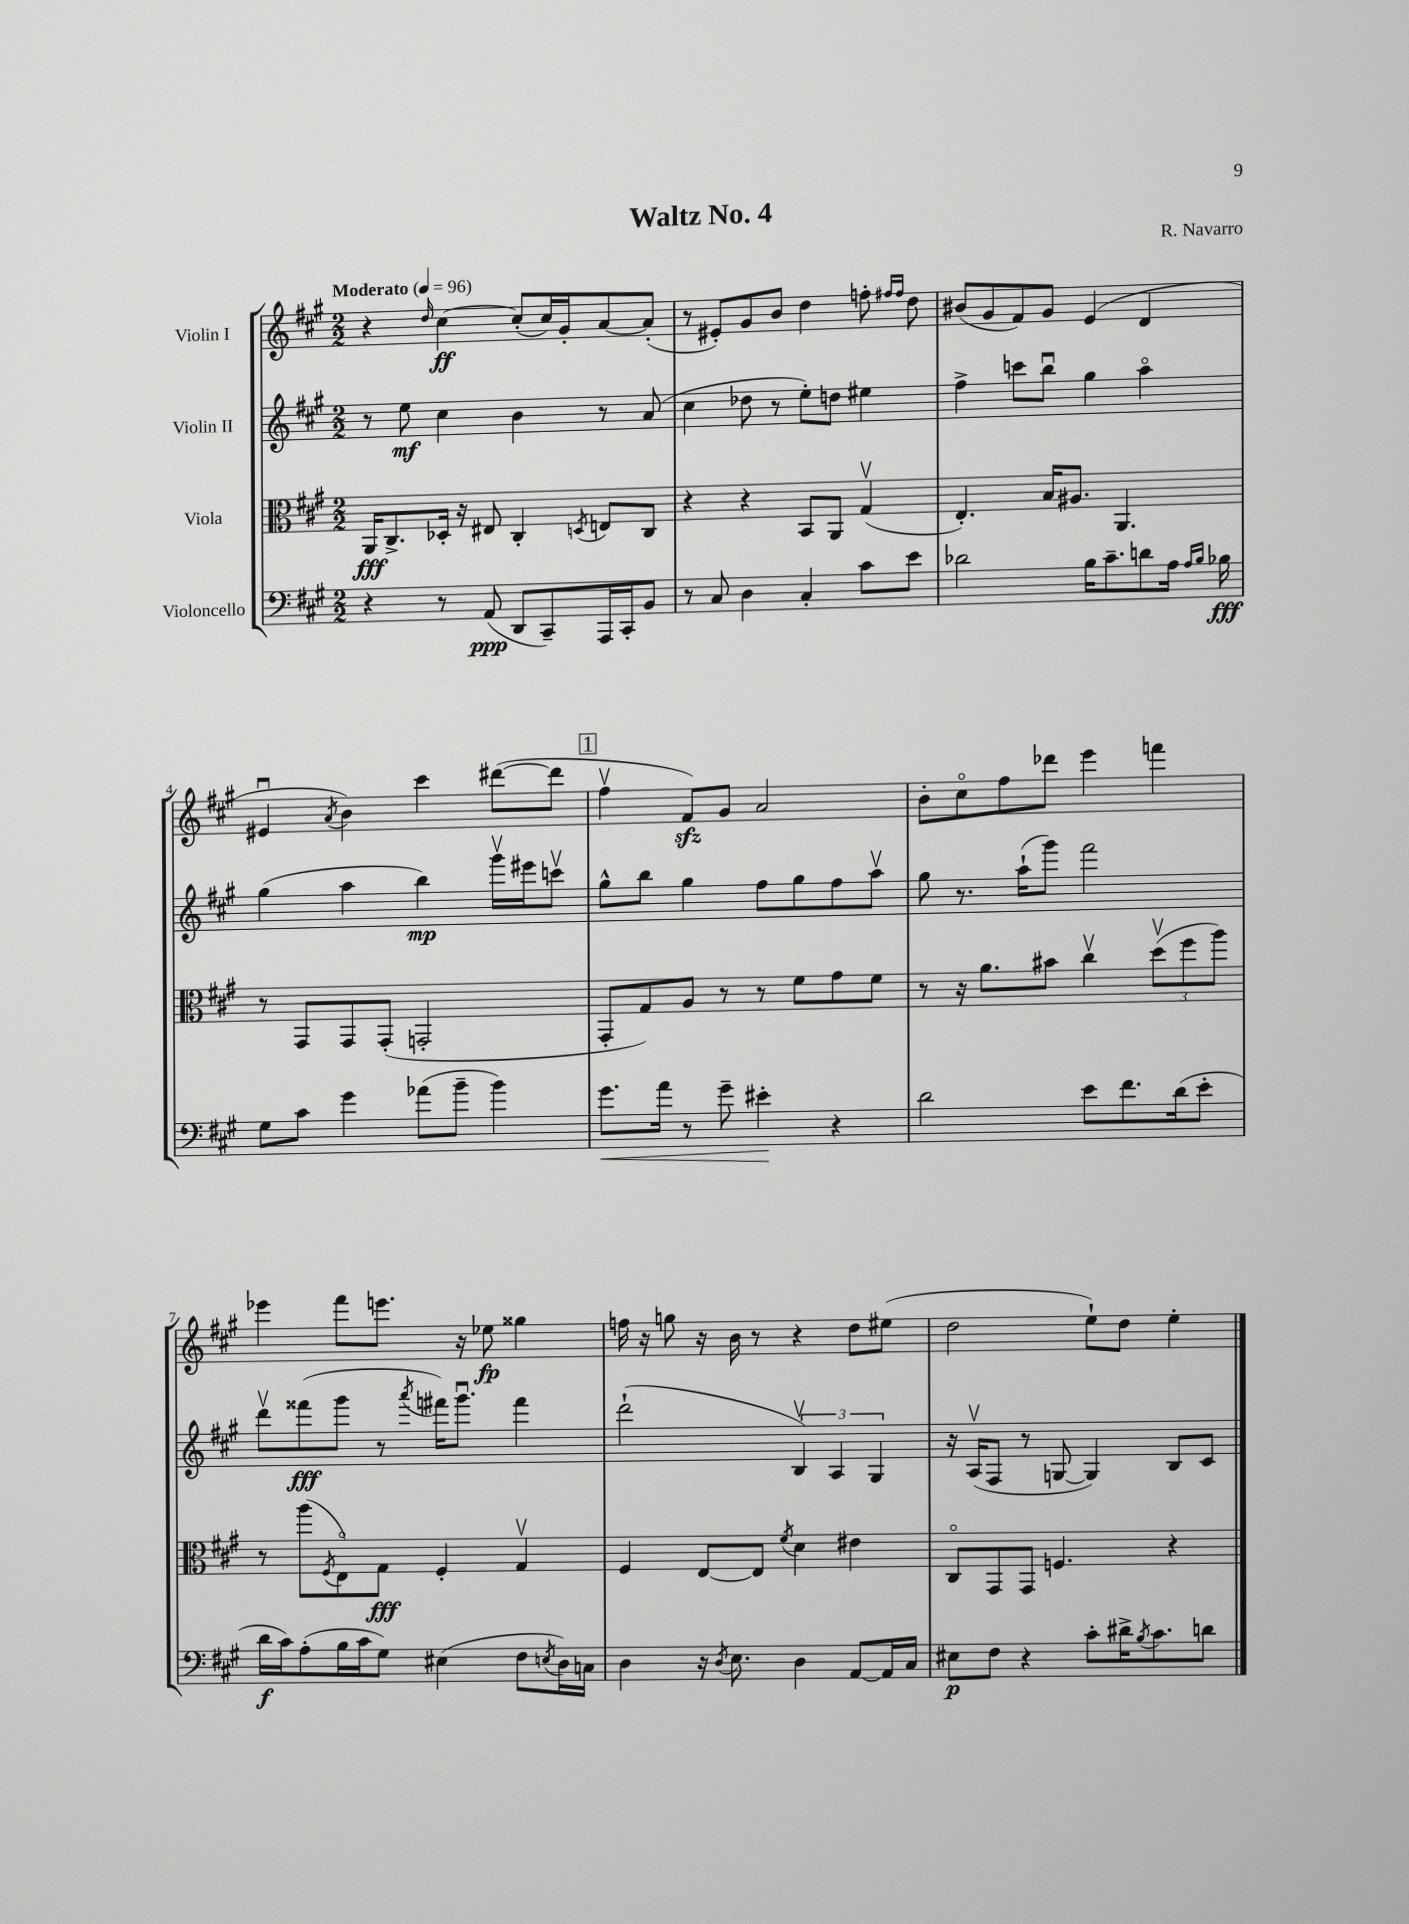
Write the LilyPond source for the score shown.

\header { title = "Waltz No. 4" composer = "R. Navarro" }
<<
\new StaffGroup <<
\new Staff = "s0" \with { instrumentName = "Violin I" } {
    \clef treble \key a \major \numericTimeSignature \time 2/2 \tempo "Moderato" 4 = 96
    r4 \grace { d''16 } cis''4~\ff cis''8-.( cis''16) gis'16-. a'8~ a'8-.( |
    r8 eis'8-.) gis'8 b'8 d''4 f''8-. \grace { fis''16 fis''16 } d''8 |
    bis'8( gis'8 fis'8) gis'8 e'4( d'4 |
    eis'4\downbow \acciaccatura { a'8 } b'4) cis'''4 dis'''8~( dis'''8 |
    \mark \markup { \box "1" } fis''4\upbow fis'8\sfz) gis'8 a'2 |
    b'8-. cis''8\flageolet fis''8 des'''8 e'''4 f'''4 |
    ees'''4 fis'''8 e'''8. r16 ees''8\fp gisis''4 |
    f''16 r16 g''8 r16 b'16 r8 r4 d''8 eis''8( |
    d''2 e''8-!) d''8 e''4-. \bar "|." |
}
\new Staff = "s1" \with { instrumentName = "Violin II" } {
    \clef treble \key a \major \numericTimeSignature \time 2/2
    r8 e''8\mf cis''4 b'4 r8 a'8( |
    cis''4 des''8 r8 e''8-.) d''8 eis''4 |
    fis''4-> c'''8 b''8\downbow gis''4 a''4\flageolet |
    gis''4( a''4 b''4\mp) gis'''16\upbow eis'''16 c'''8\upbow |
    \mark \markup { \box "1" } gis''8-^ b''8 gis''4 fis''8 gis''8 fis''8 a''8\upbow |
    gis''8 r8. a''16-!( gis'''8) fis'''2 |
    d'''8\upbow fisis'''8\fff( gis'''8 r8 \acciaccatura { a'''8 } fis'''16) gis'''8.\downbow fis'''4 |
    d'''2-!( \tuplet 3/2 { b4\upbow) a4 gis4 } |
    r16 a16\upbow( fis8 r8 g8~ g4) b8 cis'8 \bar "|." |
}
\new Staff = "s2" \with { instrumentName = "Viola" } {
    \clef alto \key a \major \numericTimeSignature \time 2/2
    a,16\fff cis8.-> des16-. r16 eis8 cis4-. \acciaccatura { d8 } e8 cis8 |
    r4 r4 b,8 a,8 gis4\upbow( |
    e4.-.) b16 ais8. a,4. |
    r8 gis,8 gis,8 gis,8-.( g,2-. |
    \mark \markup { \box "1" } gis,8-. gis8) a8 r8 r8 fis'8 gis'8 fis'8 |
    r8 r16 a'8. bis'8 cis''4\upbow \tuplet 3/2 { d''8\upbow( fis''8 a''8) } |
    r8 a''8( \acciaccatura { fis8 } e8\flageolet) gis8\fff fis4-. gis4\upbow |
    fis4 e8~ e8 \acciaccatura { fis'8 } d'4 eis'4 |
    cis8\flageolet gis,8 gis,8 f4. r4 \bar "|." |
}
\new Staff = "s3" \with { instrumentName = "Violoncello" } {
    \clef bass \key a \major \numericTimeSignature \time 2/2
    r4 r8 a,8\ppp( d,8 cis,8--) a,,16 cis,16-. b,8 |
    r8 cis8 d4 cis4-. cis'8 e'8 |
    des'2 b16 cis'8.-- d'8 a16 \grace { a16 b16 } bes16\fff |
    gis8 cis'8 gis'4 aes'8( b'8-- b'4) |
    \mark \markup { \box "1" } gis'8.\< a'16 r8 gis'8-- eis'4-.\! r4 |
    d'2 e'8 fis'8. d'16( e'8-. |
    d'16\f cis'16) a8-.( b16 cis'16 gis8) eis4( fis8 \acciaccatura { e8 } d16) c16 |
    d4 r16 \acciaccatura { d8 } e8. d4 a,8~ a,16 cis16 |
    eis8\p fis8 r4 cis'8-. dis'16-> \acciaccatura { b8 } cis'8. d'8 \bar "|." |
}
>>
>>
